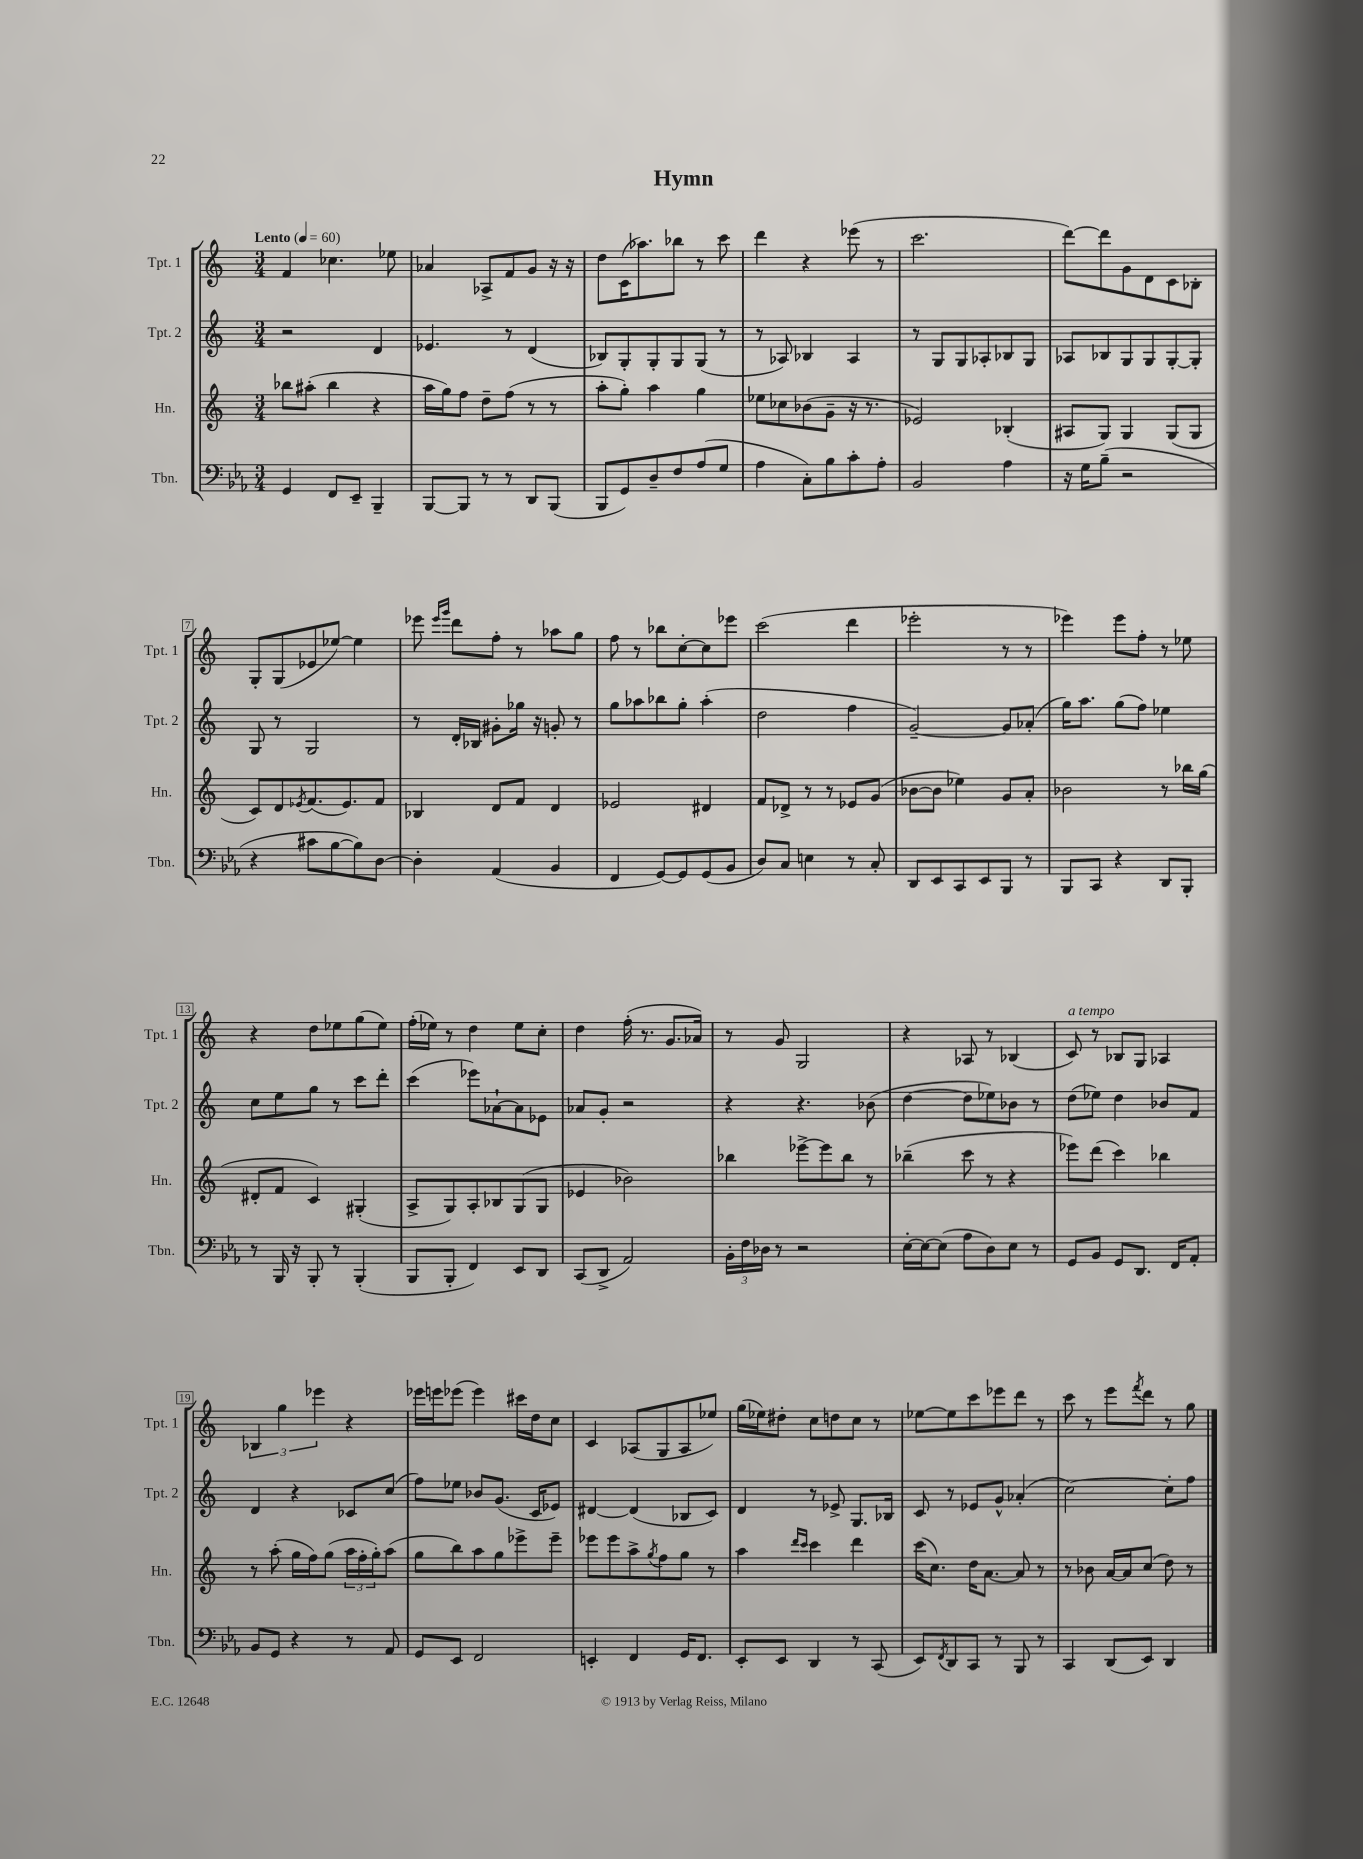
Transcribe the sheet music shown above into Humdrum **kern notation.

**kern	**kern	**kern	**kern
*staff4	*staff3	*staff2	*staff1
*clefF4	*clefG2	*clefG2	*clefG2
*k[b-e-a-]	*k[]	*k[]	*k[]
*M3/4	*M3/4	*M3/4	*M3/4
*MM60	*MM60	*MM60	*MM60
4GG/	8bb-\L	2r	4f/
.	(8aa#'\J	.	.
8FF/L	4bb-\	.	4.cc-\
8EE-~/J	.	.	.
4BBB-~/	4r	4d/	.
.	.	.	8ee-\
=	=	=	=
[8BBB-/L	16aa\LL	4.e-/	4a-/
.	16gg\J)	.	.
8BBB-/]J	8ff\J	.	.
8r	8dd~\L	.	8A-^/L
8r	(8ff\J	8r	8f/
8DD/L	8r	(4d/	8g/J
(8BBB-/J	8r	.	16r
.	.	.	16r
=	=	=	=
8BBB-/L	8aa'\L	8B-/L)	8dd\L
8GG/)	8gg'\J)	8G'/	(16c\K
.	.	.	8.aa-\)
8D~/	4aa\	8G'/	.
8F/	.	8G/	8bb-\J
(8A-/	4gg\	(8G/J	8r
8G/J	.	8r	8ccc\
=	=	=	=
4A-\	8ee-\L	8r	4ddd\
.	8cc-\	8A-/)	.
8C'\L)	(8b-\	4B-/	4r
8B-\	8g~\J	.	.
8c'\	16r	4A-/	(8eee-\
.	8.r	.	.
8A-'\J	.	.	8r
=	=	=	=
2BB-/	2e-/)	8r	2.ccc\
.	.	8G/L	.
.	.	8G/	.
.	.	8A-'/	.
4A-\	(4B-'/	8B-/	.
.	.	8G/J	.
=	=	=	=
16r	8A#/L	8A-/L	[8ddd\L)
16G\LK	.	.	.
(8B-~\J	8G/J)	8B-/	8ddd\]
2r	4G/	8G/	8g\
.	.	8G/	8d\
.	(8G/L	[8G'/	8c\
.	8G/J	8G'/]J	8B-'\J
=	=	=	=
4r	8c/L)	8G/	8G'/L
.	8d/	8r	(8G/
.	8qe-/	.	.
8c#\L	(8.f/	2G/	8e-/
[8B-\	.	.	[8ee-/J)
.	8.e-/)	.	.
8B-\])	.	.	4ee-\]
[8D\J	8f/J	.	.
=	=	=	=
4D'\]	4B-/	8r	8eee-\
.	.	.	16qqeee-/LL
.	.	.	16qqggg/JJ
.	.	16d'/LL	8ddd\L
.	.	16B-/JJ	.
(4AA-/	8d/L	8g#'\L	8ff'\J
.	8f/J	16gg-\Jk	8r
.	.	16r	.
4BB-/	4d/	8g'/	8aa-\L
.	.	8r	8gg\J
=	=	=	=
4FF/	2e-/	8gg\L	8ff\
.	.	8aa-\	8r
[8GG/L)	.	8bb-\	8bb-\L
8GG/]	.	8gg'\J	[8cc'\
(8GG/	4d#/	(4aa-'\	8cc\]
8BB-/J	.	.	8eee-\J
=	=	=	=
8D/L)	8f/L	2dd\	(2ccc\
8C/J	8d-^/J	.	.
4E\	8r	.	.
.	8r	.	.
8r	8e-/L	4ff\	4ddd\
8C'/	(8g/J	.	.
=	=	=	=
8DD/L	[8b-\L	[2g~/)	2eee-'\
8EE-/	8b-\]J	.	.
8CC/	4ee-\)	.	.
8EE-/	.	.	.
8BBB-/J	8g/L	8g/]L	8r
8r	8a'/J	(8a-'/J	8r
=	=	=	=
8BBB-/L	2b-\	16gg\LK)	4eee-\)
.	.	8.aa\J	.
8CC/J	.	.	.
4r	.	(8gg\L	8eee-\L
.	.	8ff\J)	8ff'\J
8DD/L	8r	4ee-\	8r
8BBB-'/J	16bb-\LL	.	8ee-\
.	(16gg\JJ	.	.
=	=	=	=
8r	8d#'/L	8cc\L	4r
16BBB-/	8f/J	8ee\	.
16r	.	.	.
8BBB-'/	4c/)	8gg\J	8dd\L
8r	.	8r	8ee-\
(4BBB-'/	(4G#'/	8ccc\L	(8gg\
.	.	8ddd'\J	8ee-\J)
=	=	=	=
8BBB-/L	8A^/L	(4ccc\	(16ff'\LL
.	.	.	16ee-\JJ)
8BBB-'/J	8G/)	.	8r
4FF/)	8A'/	8eee-\L)	4dd\
.	8B-/	[8a-`\	.
8EE-/L	(8G/	8a-\]	8ee-\L
8DD/J	8G/J	8e-\J	8cc'\J
=	=	=	=
(8CC/L	4e-/	8a-/L	4dd\
8DD^/J	.	8g'/J	.
2AA-/)	2b-\)	2r	(16ff'\
.	.	.	8.r
.	.	.	8.g/L
.	.	.	16a-/Jk)
=	=	=	=
24BB-'\LL	4bb-\	4r	8r
24F\	.	.	.
24D-\JJ	.	.	.
8r	.	.	8g/
2r	[8eee-^\L	4.r	2G/
.	8eee-\]	.	.
.	8bb-\J	.	.
.	8r	(8b-\	.
=	=	=	=
[16E-'\LL	(4bb-~\	[4dd\	4r
16E-\_J	.	.	.
(8E-\]J	.	.	.
8A-\L	8ccc\	8dd\]L	8A-/
8D\)	8r	8ee-\)	8r
8E-\J	4r	8b-\J	(4B-/
8r	.	8r	.
=	=	=	=
8GG/L	8eee-\L)	(8dd\L	8c/)
8BB-/J	(8ddd\J	8ee-\J)	8r
8GG/L	4ccc\)	4dd\	8B-/L
8.DD/J	.	.	8G/J
.	4bb-\	8b-/L	4A-/
16FF/LK	.	.	.
8AA-'/J	.	8f/J	.
=	=	=	=
8BB-/L	8r	4d/	6B-/
8GG/J	(8aa'\	.	.
.	.	.	6gg\
4r	16gg\LL	4r	.
.	16ff\J)	.	.
.	.	.	6eee-\
.	(8gg\J	.	.
8r	24aa\LL	8c-/L	4r
.	24ff'\	.	.
.	24gg'\J)	.	.
8AA-/	(8aa\J	(8cc/J	.
=	=	=	=
8GG/L	8gg\L	8ff\L)	16eee-\LL
.	.	.	16eee\J
8EE-/J	8bb\)	8ee-\J	(8eee-\J
2FF/	8aa\	8b-/L	4eee-\)
.	8gg\	(8.g/J	.
.	8eee-^\	.	16ccc#\LL
.	.	16c/LK	16dd\J
.	8eee-~\J	8e-/J)	8cc\J
=	=	=	=
4EE'/	8eee-\L	[4d#/	4c/
.	8eee-\	.	.
4FF/	8aa^\	(4d#/]	(8A-/L
.	8qgg/	.	.
.	8ff\	.	8G/
16GG/LK	8gg\J	8B-/L	8A-/
8.FF/J	.	.	.
.	8r	8c/J)	8ee-/J)
=	=	=	=
8EE-'/L	4aa\	4d/	(16gg\LL
.	.	.	16ee-\J)
8EE-/J	.	.	8dd#'\J
.	16qqddd/LL	.	.
.	16qqccc/JJ	.	.
4DD/	4ccc\	8r	8cc\L
.	.	8e-^/	8dd\
8r	4ddd\	8.G/L	8cc\J
(8CC/	.	.	8r
.	.	16B-/Jk	.
=	=	=	=
8EE-/L)	(16ccc\LK	8c/	[8ee-\L
.	8.cc\J)	.	.
8qFF/	.	.	.
8DD/	.	8r	8ee-\]
8CC/J	16dd\LK	8e-/L	8ccc\
.	[8.a\J	.	.
8r	.	8g^^/J	8eee-\
8BBB-/	8a/]	(4a-'/	8ddd\J
8r	8r	.	8r
=	=	=	=
4CC/	8r	[2cc\)	8ccc\
.	8b-\	.	8r
(8DD/L	[16a/LL	.	8eee\L
.	16a/]J	.	.
.	.	.	8qfff/
8EE-/J)	(8cc/J	.	8ddd\J
4DD/	8dd\)	8cc'\]L	8r
.	8r	8ff\J	8gg\
==	==	==	==
*-	*-	*-	*-
